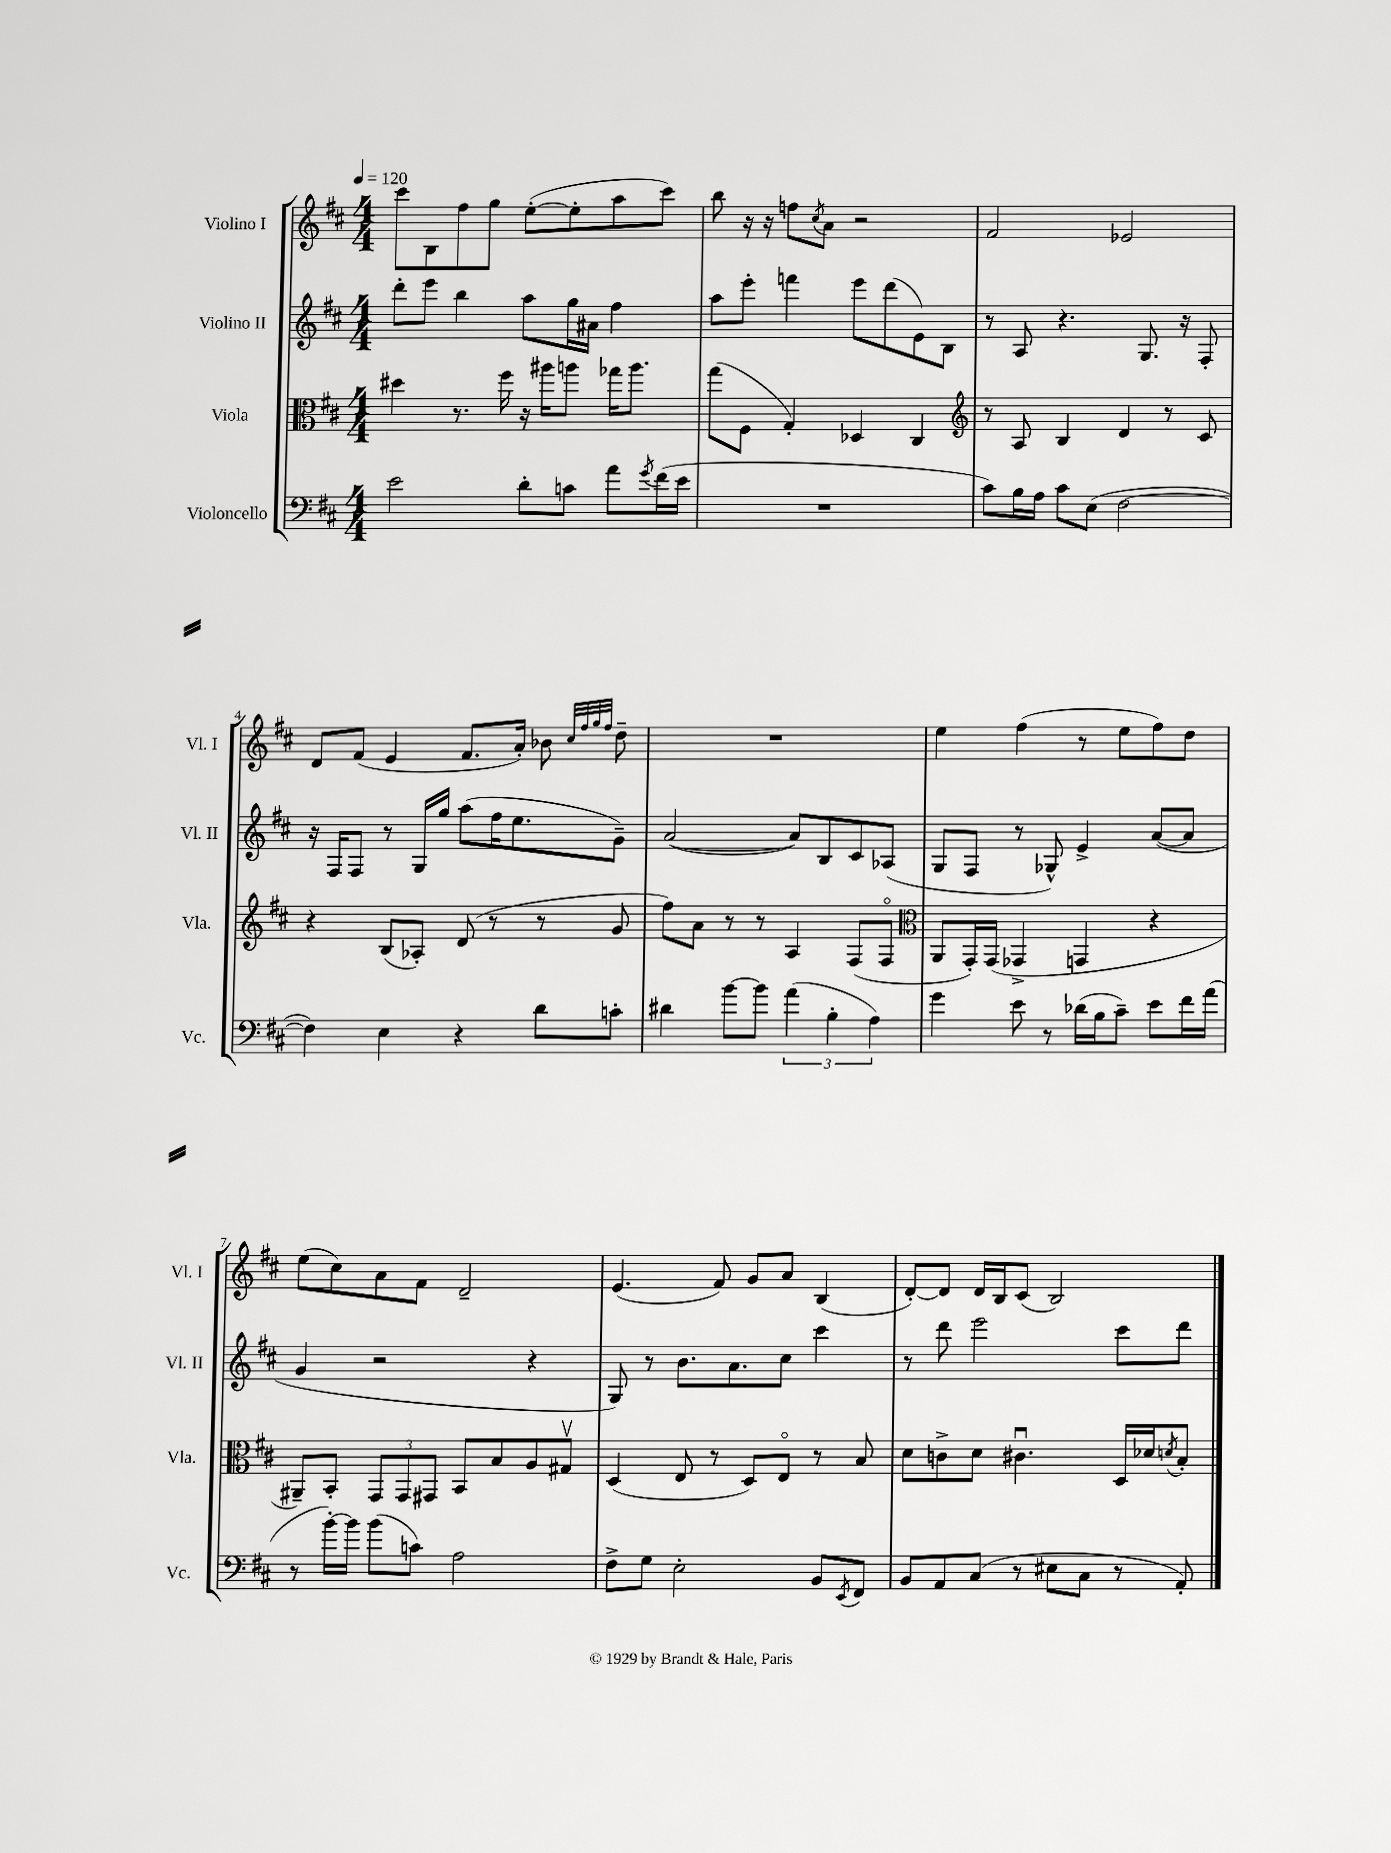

**kern	**kern	**kern	**kern
*part4	*part3	*part2	*part1
*staff4	*staff3	*staff2	*staff1
*I"Violoncello	*I"Viola	*I"Violino II	*I"Violino I
*I'Vc.	*I'Vla.	*I'Vl. II	*I'Vl. I
*clefF4	*clefC3	*clefG2	*clefG2
*k[f#c#]	*k[f#c#]	*k[f#c#]	*k[f#c#]
*M4/4	*M4/4	*M4/4	*M4/4
*MM120	*MM120	*MM120	*MM120
=1	=1	=1	=1
2e\	4dd#X\	8ddd'\L	8ccc#\L
.	.	8eee\J	8B\
.	8.r	4bb\	8ff#\
.	.	.	8gg\J
.	16ff#\	.	.
8d'\L	16r	8aa\L	([8ee'\L
.	16aa#X\KL	.	.
8cn\J	8aan\J	16gg\L	8ee'\]
.	.	16a#X\JJ	.
8a\L	16gg-X\KL	4ff#\	8aa\
.	8.aa\J	.	.
8qg/	.	.	.
(16f#\L	.	.	8ccc#\J)
16e\JJ	.	.	.
=2	=2	=2	=2
1r	(8gg\L	8aa\L	8bb\
.	8F#\J	8eee'\J	16r
.	.	.	16r
.	4G'/)	4fffn\	8ffn\L
.	.	.	8qcc#/
.	.	.	8a\J
.	4D-X/	8eee\L	2r
.	.	(8ddd\	.
.	4C#/	8e\)	.
.	.	8B\J	.
=3	=3	=3	=3
*	*clefG2	*	*
8c#\L)	8r	8r	2f#/
16B\L	8A/	8A/	.
16A\JJ	.	.	.
8c#\L	4B/	4.r	.
(8E\J	.	.	.
[2F#\	4d/	.	2e-X/
.	.	8.G/	.
.	8r	.	.
.	.	16r	.
.	8c#/	8F#'/	.
!!LO:LB:g=z
=4	=4	=4	=4
4F#\])	4r	16r	8d/L
.	.	16F#/KL	.
.	.	8F#/J	(8f#/J
4E\	(8B/L	8r	4e/
.	8A-X'/J)	16G/LL	.
.	.	16gg/JJ	.
4r	(8d/	(8aa\L	8.f#/L
.	8r	16ff#\K	.
.	.	8.ee\	16a'/Jk)
8d\L	8r	.	8b-X\
.	.	.	32qqcc#/LLL
.	.	.	32qqff#/
.	.	.	32qqgg/
.	.	.	32qqff#/JJJ
8cn'\J	8g/	8g~\J)	8dd~\
=5	=5	=5	=5
4d#X\	8ff#\L)	([2a/	1r
.	8a\J	.	.
[8b\L	8r	.	.
8b\J]	8r	.	.
(6a\	4A/	8a/L])	.
.	.	8B/	.
6B'\	.	.	.
.	(8F#/L	8c#/	.
6A\)	.	.	.
.	8F#/J	(8A-X/J	.
=6	=6	=6	=6
*	*clefC3	*	*
4g\	8AA/L	8G/L	4ee\
.	16GG'/L)	8F#/J	.
.	(16GG/JJ	.	.
8e\	4GG-X^/	8r	(4ff#\
8r	.	8G-X^^/)	.
(16d-X\LL	4GGn/	4e^/	8r
16B\J	.	.	.
8c#~\J)	.	.	8ee\L
8e\L	4r	([8a/L	8ff#\)
16f#\L	.	8a/J]	8dd\J
(16a\JJ	.	.	.
!!LO:LB:g=z
=7	=7	=7	=7
8r	8AA#X~/L)	4g/	(8ee\L
[16b'\LL)	8BB'/J	.	8cc#\)
16b\JJ]	.	.	.
(8b\L	12GG/L	2r	8a\
.	12GG/	.	.
8cn\J)	.	.	8f#\J
.	12GG#X/J	.	.
2A\	8BB/L	.	2d~/
.	8B/	.	.
.	8A/	4r	.
.	8G#Xv/J	.	.
=8	=8	=8	=8
8F#^\L	(4D/	8G/)	(4.e/
8G\J	.	8r	.
2E'\	8E/	8.b\L	.
.	8r	.	8f#/)
.	.	8.a\	.
.	8D/L)	.	8g/L
.	8E/J	8cc#\J	8a/J
8BB/L	8r	4ccc#\	(4B/
8qEE/	.	.	.
8FF#/J	8B/	.	.
=9	=9	=9	=9
8BB/L	8d\L	8r	[8d'/L)
8AA/	8cn^\	8ddd\	8d/J]
(8C#/J	8d\J	2eee\	16d/LL
.	.	.	16B/J
8r	4.c#Xu\	.	(8c#/J
8E#X\L	.	.	2B/)
8C#\J	.	.	.
8r	16D/LL	8ccc#\L	.
.	16d-X/J	.	.
.	8qdn/	.	.
8AA'/)	8B'/J	8ddd\J	.
==	==	==	==
*-	*-	*-	*-
